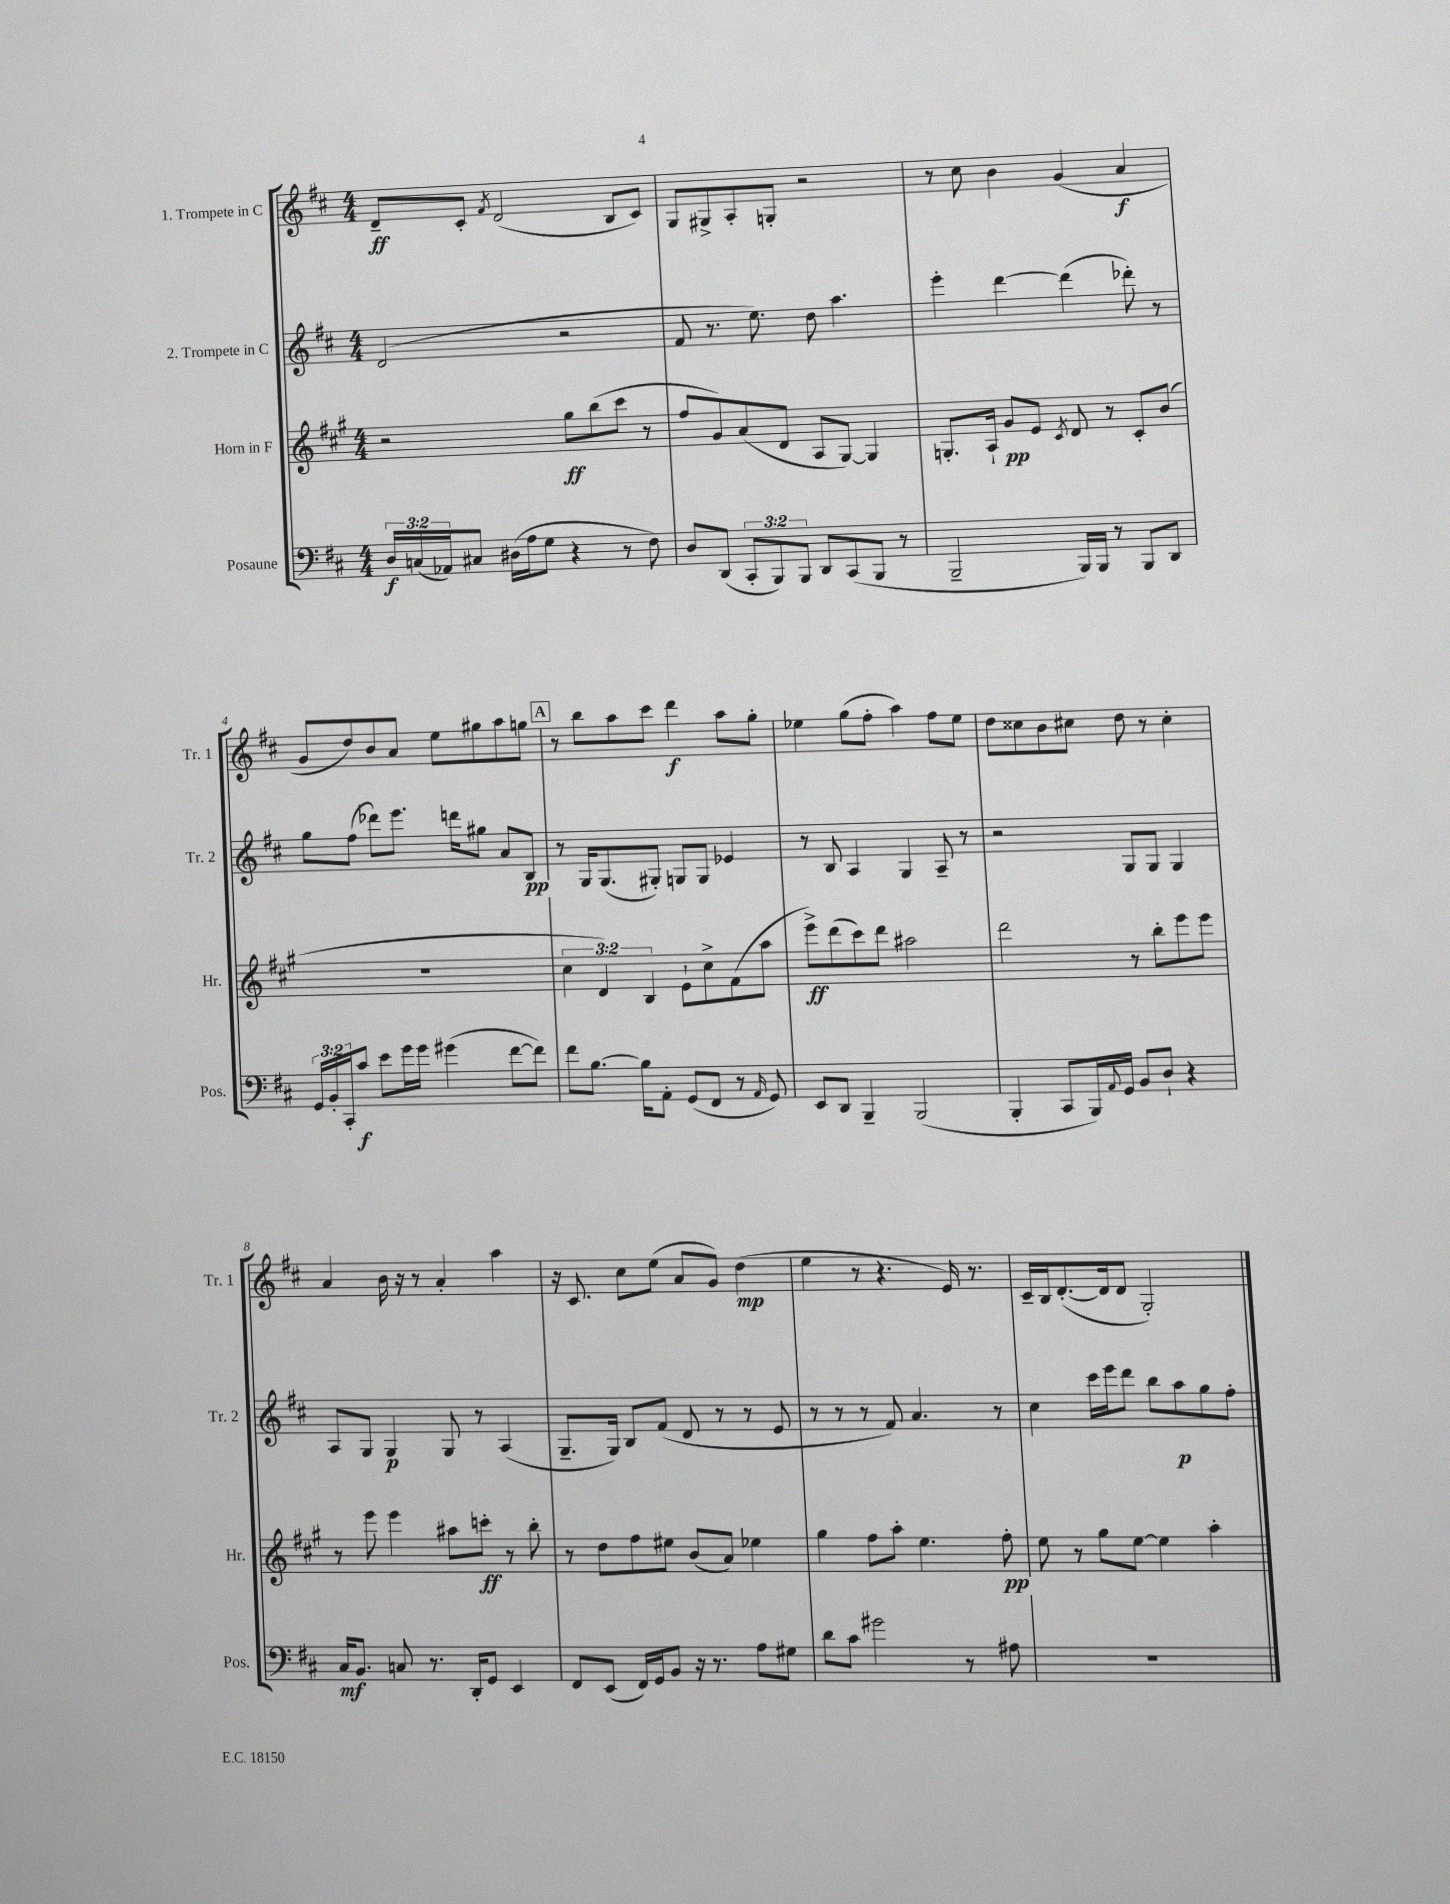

**kern	**dynam	**kern	**dynam	**kern	**dynam	**kern	**dynam
*part4	*part4	*part3	*part3	*part2	*part2	*part1	*part1
*staff4	*staff4	*staff3	*staff3	*staff2	*staff2	*staff1	*staff1
*I"Posaune	*	*I"Horn in F	*	*I"2. Trompete in C	*	*I"1. Trompete in C	*
*I'Pos.	*	*I'Hr.	*	*I'Tr. 2	*	*I'Tr. 1	*
*clefF4	*	*clefG2	*	*clefG2	*	*clefG2	*
*k[f#c#]	*	*k[f#c#g#]	*	*k[f#c#]	*	*k[f#c#]	*
*M4/4	*	*M4/4	*	*M4/4	*	*M4/4	*
=1	=1	=1	=1	=1	=1	=1	=1
24D/LL	f	2r	.	(2d/	.	8d~/L	ff
(24Cn/	.	.	.	.	.	.	.
24AA-X/J)	.	.	.	.	.	.	.
8C#X/J	.	.	.	.	.	8c#'/J	.
.	.	.	.	.	.	8qf#/	.
(16D#X\LL	.	.	.	.	.	(2d/	.
16A\J	.	.	.	.	.	.	.
8G\J	.	.	.	.	.	.	.
4r	.	8gg#\L	ff	2r	.	.	.
.	.	(8bb\	.	.	.	.	.
8r	.	8ccc#\J	.	.	.	8B/L	.
8F#\)	.	8r	.	.	.	8c#/J)	.
=2	=2	=2	=2	=2	=2	=2	=2
8D/L	.	8ff#/L	.	8f#/	.	8G/L	.
(8DD/J	.	8g#/)	.	8.r	.	8G#X^/	.
12CC#'/L	.	(8a/	.	.	.	8A'/	.
.	.	.	.	8.ee\)	.	.	.
12BBB/)	.	.	.	.	.	.	.
.	.	8d/J	.	.	.	8Gn'/J	.
12BBB/J	.	.	.	.	.	.	.
8DD/L	.	8A/L	.	8dd\	.	2r	.
(8CC#/	.	[8G#/J)	.	4.aa\	.	.	.
8BBB/J	.	4G#/]	.	.	.	.	.
8r	.	.	.	.	.	.	.
=3	=3	=3	=3	=3	=3	=3	=3
2BBB~/	.	8.Gn'/L	.	4eee'\	.	8r	.
.	.	.	.	.	.	8cc#\	.
.	.	16A`/Jk	.	.	.	.	.
.	.	8g#/L	pp	[4ddd\	.	4b\	.
.	.	8e/J	.	.	.	.	.
.	.	8qc#/	.	.	.	.	.
16BBB/LL)	.	8d/	.	(4ddd\]	.	(4g/	.
16BBB/JJ	.	.	.	.	.	.	.
8r	.	8r	.	.	.	.	.
8BBB/L	.	8c#'/L	.	8ddd-X'\)	.	4a/	f
8DD/J	.	(8b/J	.	8r	.	.	.
!!LO:LB:g=z
=4	=4	=4	=4	=4	=4	=4	=4
24GG/LL	.	1r	.	8gg\L	.	8g/L	.
24BB'/	.	.	.	.	.	.	.
24CC#'/J	.	.	.	.	.	.	.
8c#/J	f	.	.	(8ff#\J	.	8dd/)	.
8e\L	.	.	.	8ddd-X\L)	.	8b/	.
16g\L	.	.	.	8.eee\J	.	8a/J	.
16g\JJ	.	.	.	.	.	.	.
(4g#X\	.	.	.	.	.	8ee\L	.
.	.	.	.	16dddn\KL	.	.	.
.	.	.	.	8gg#X\J	.	8gg#X\	.
[8f#\L	.	.	.	8a/L	.	8aa\	.
8f#\J])	.	.	.	8B/J	pp	8ggn\J	.
!!LO:REH:place=s1:t=A
=5	=5	=5	=5	=5	=5	=5	=5
8f#\L	.	6cc#\	.	8r	.	8r	.
[8.B\J	.	.	.	16G/KL	.	8bb\L	.
.	.	6d/)	.	.	.	.	.
.	.	.	.	(8.G/	.	.	.
.	.	.	.	.	.	8aa\	.
16B\KL]	.	.	.	.	.	.	.
.	.	6B/	.	.	.	.	.
8AA'\J	.	.	.	8G#X'/J)	.	8ccc#\J	.
(8GG/L	.	8e`\L	.	8Gn/L	.	4ddd\	f
8FF#/J	.	8cc#^\	.	8G/J	.	.	.
8r	.	(8f#\	.	4e-X/	.	8aa\L	.
16qqAA/	.	.	.	.	.	.	.
8GG/)	.	8aa\J	.	.	.	8gg'\J	.
=6	=6	=6	=6	=6	=6	=6	=6
8EE/L	.	8eee^\L)	ff	8r	.	4ee-X\	.
8DD/J	.	(8ddd\	.	8B/	.	.	.
4BBB~/	.	8ccc#\)	.	4A/	.	(8gg\L	.
.	.	8ddd\J	.	.	.	8ff#'\J	.
(2BBB/	.	2aa#X\	.	4G/	.	4aa\)	.
.	.	.	.	8A~/	.	8ff#\L	.
.	.	.	.	8r	.	8ee-\J	.
=7	=7	=7	=7	=7	=7	=7	=7
4BBB'/	.	2ddd\	.	2r	.	8dd\L	.
.	.	.	.	.	.	8cc##X\	.
8CC#/L	.	.	.	.	.	8b\	.
16BBB/L)	.	.	.	.	.	8cc#X\J	.
8qqAA/	.	.	.	.	.	.	.
16GG/JJ	.	.	.	.	.	.	.
8BB/L	.	8r	.	8G/L	.	8dd\	.
8D`/J	.	8bb'\L	.	8G/J	.	8r	.
4r	.	8eee\	.	4G/	.	4cc#'\	.
.	.	8eee\J	.	.	.	.	.
!!LO:LB:g=z
=8	=8	=8	=8	=8	=8	=8	=8
16C#/KL	mf	8r	.	8A/L	.	4a/	.
8.BB/J	.	.	.	.	.	.	.
.	.	8eee\	.	8G/J	.	.	.
8Cn/	.	4eee\	.	4G/	p	16b\	.
.	.	.	.	.	.	16r	.
8.r	.	.	.	.	.	8r	.
.	.	8aa#X\L	.	8G/	.	4a'/	.
16DD'/KL	.	.	.	.	.	.	.
8GG/J	.	8cccn'\J	ff	8r	.	.	.
4EE/	.	8r	.	(4A/	.	4aa\	.
.	.	8bb'\	.	.	.	.	.
=9	=9	=9	=9	=9	=9	=9	=9
8FF#/L	.	8r	.	8.G~/L	.	16r	.
.	.	.	.	.	.	8.c#/	.
(8EE/J	.	8dd\L	.	.	.	.	.
.	.	.	.	16G/Jk)	.	.	.
16FF#/LL)	.	8ff#\	.	8B/L	.	8cc#\L	.
16GG/J	.	.	.	.	.	.	.
8BB/J	.	8ee#X\J	.	(8f#/J	.	(8ee\J	.
16r	.	(8b/L	.	8d/	.	8a/L	.
8.r	.	.	.	.	.	.	.
.	.	8a/J)	.	8r	.	8g/J)	.
8A\L	.	4ee-X\	.	8r	.	(4dd\	mp
8G#X\J	.	.	.	8e/	.	.	.
=10	=10	=10	=10	=10	=10	=10	=10
8d\L	.	4gg#\	.	8r	.	4ee\	.
8c#\J	.	.	.	8r	.	.	.
2g#X\	.	8ff#\L	.	8r	.	8r	.
.	.	8aa'\J	.	8f#/)	.	4.r	.
.	.	4.ee\	.	4.a/	.	.	.
8r	.	.	.	.	.	16e/)	.
.	.	.	.	.	.	8.r	.
8A#X\	.	8ff#'\	pp	8r	.	.	.
=11	=11	=11	=11	=11	=11	=11	=11
1r	.	8ee\	.	4cc#\	.	16c#~/LL	.
.	.	.	.	.	.	16B/J	.
.	.	8r	.	.	.	([8.d'/	.
.	.	8gg#\L	.	16ccc#\LL	.	.	.
.	.	.	.	16eee\J	.	16d/k]	.
.	.	[8ee\J	.	8ddd\J	.	8d/J	.
.	.	4ee\]	.	8bb\L	.	2G'/)	.
.	.	.	.	8aa\	p	.	.
.	.	4aa'\	.	8gg\	.	.	.
.	.	.	.	8ff#'\J	.	.	.
==	==	==	==	==	==	==	==
*-	*-	*-	*-	*-	*-	*-	*-
